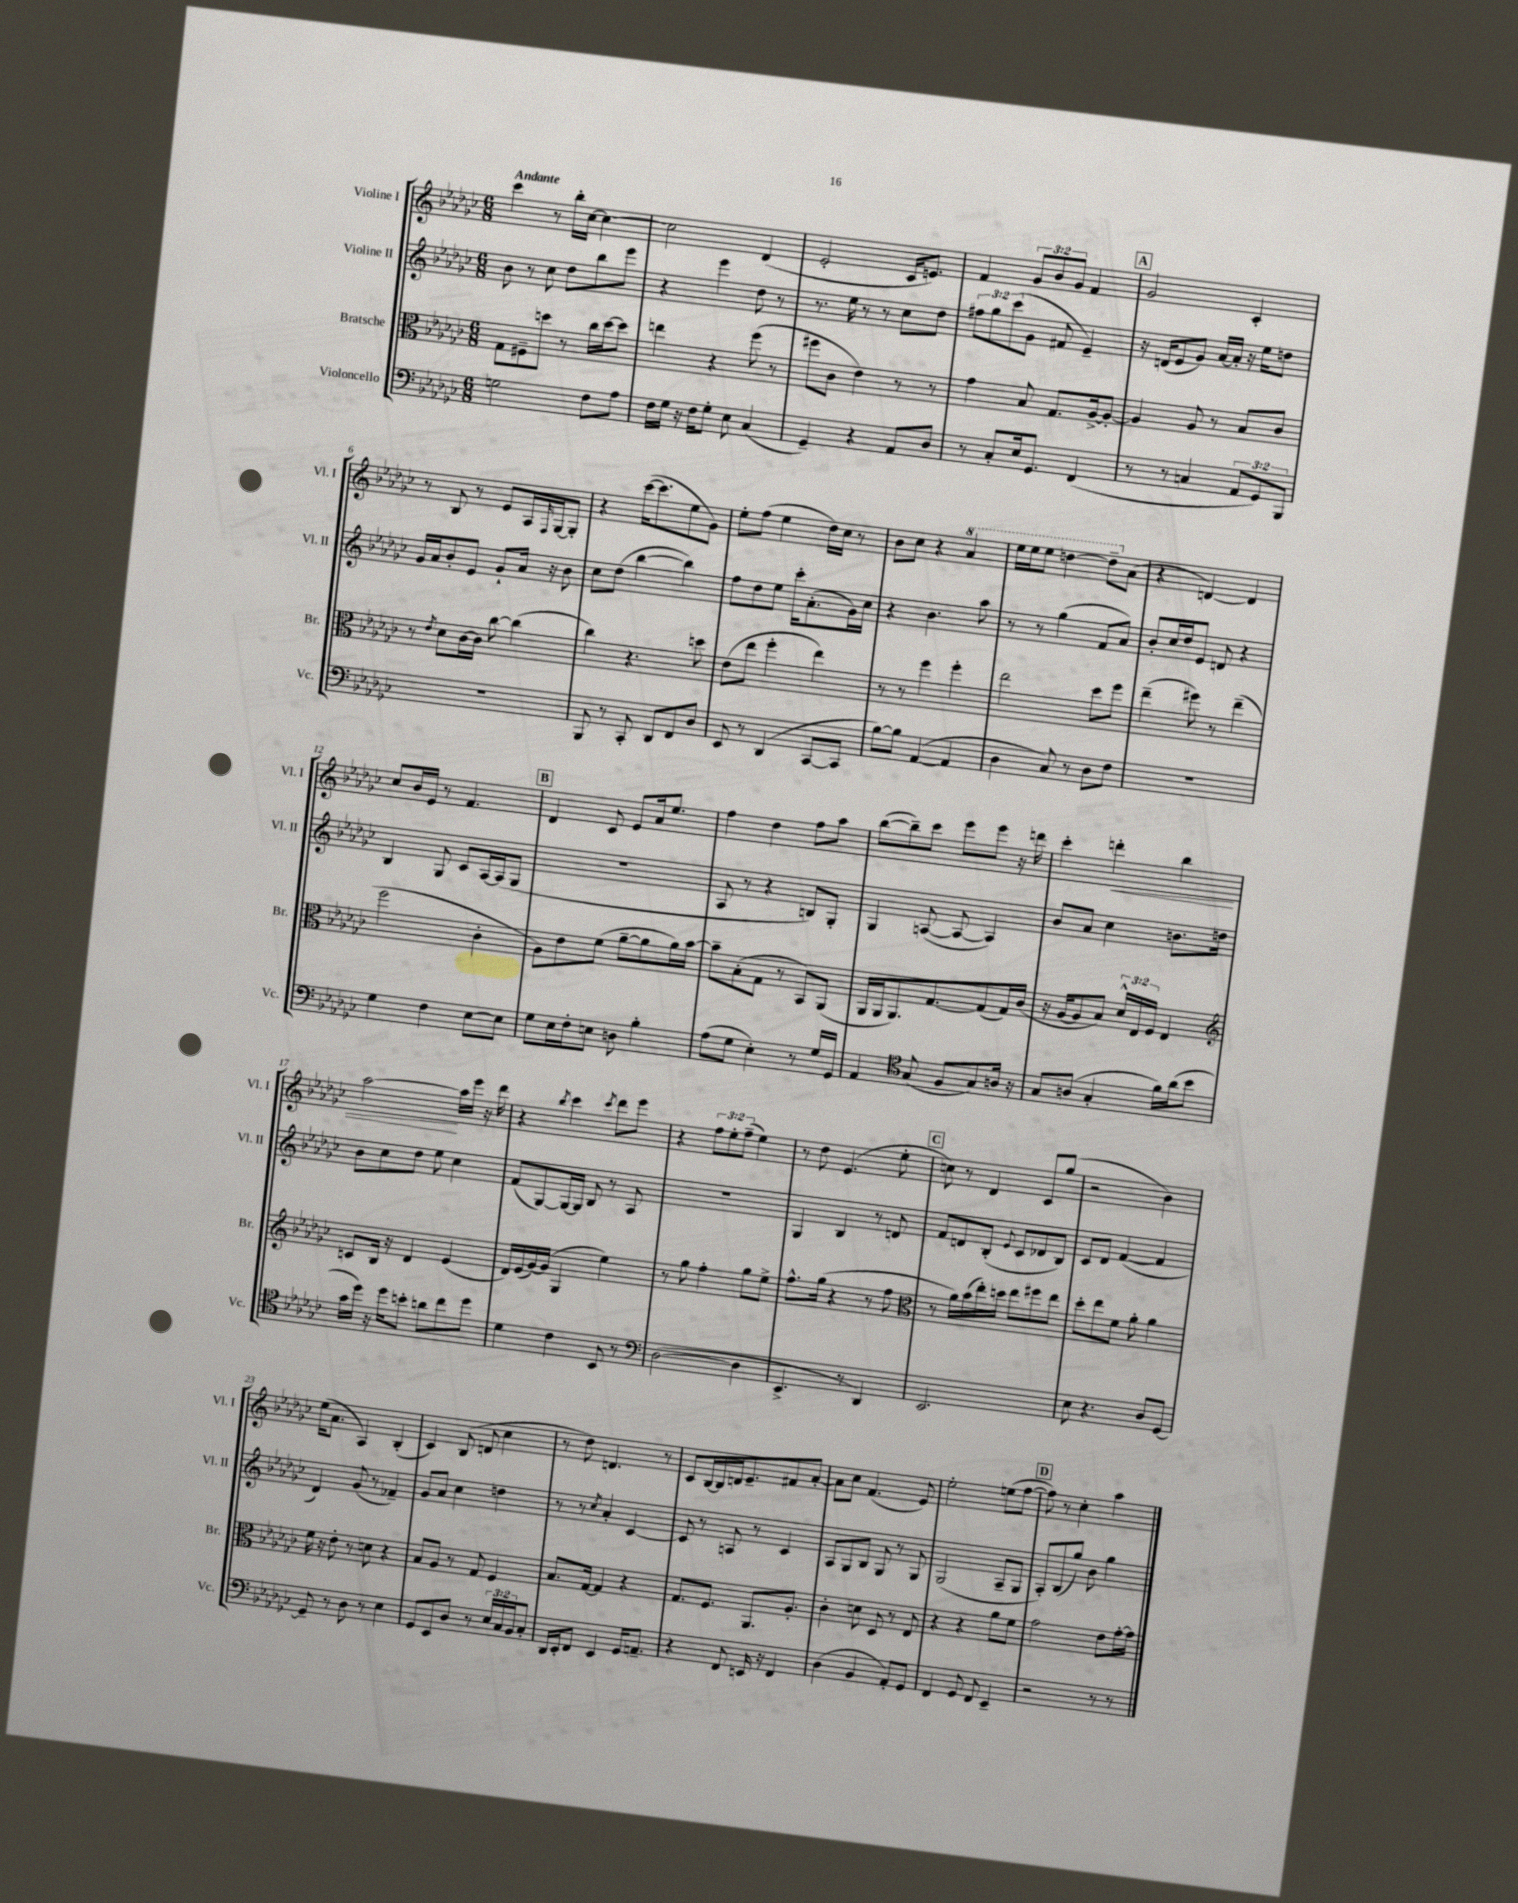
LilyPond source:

<<
\new StaffGroup <<
\new Staff = "s0" \with { instrumentName = "Violine I" shortInstrumentName = "Vl. I" } {
    \clef treble \key ges \major \numericTimeSignature \time 6/8 \override Staff.TupletNumber.text = #tuplet-number::calc-fraction-text \tempo "Andante"
    ces'''4 r8 bes''16-. ces''16~ ces''4~ |
    ces''2 des'4( |
    ees'2-. ces'16 e'8.) |
    f'4 \tuplet 3/2 { ges'8 bes'8 ges'8 } f'4 |
    \mark \markup { \box "A" } ges'2 ces'4-. |
    r8 bes8 r8 ees'8 aes16 \grace { f16 } ges16~ ges8-. |
    r4 ces'''16~( ces'''8. ees''8 ges'8) |
    ees''8-. f''8( ees''4 des''16) ces''16 r8 |
    bes'8 ces''8 r4 \ottava #1 aes''4 |
    ees'''16 ees'''16 ees'''8 d'''4~ d'''8-- \ottava #0 aes'8( |
    r4 d'4~) d'4 |
    ces''8 bes'16 ees'16 r8 f'4. |
    \mark \markup { \box "B" } des'4 ces'8 ees'8 aes'16 ees''8. |
    f''4 des''4 f''8 aes''8 |
    bes''8~( bes''8--) ces'''8 ees'''8 ees'''8 r16 d'''16 |
    ces'''4-. d'''4-.\< bes''4 |
    aes''2~\! aes''16 ees'''16 r16 des'''16 |
    r4 \acciaccatura { bes''8 } ces'''4 \acciaccatura { ces'''8 } des'''8 ees'''8 |
    r4 \tuplet 3/2 { f''8 ees''8-. f''8--( } ees''4) |
    r8 des''8 ees'4.( ees''8-. |
    \mark \markup { \box "C" } c''8) r8 des'4 ces'8 ges''8( |
    r2 bes'4) |
    ees''16( aes'8. aes4) bes4-.( |
    ces'4) bes8( d'8 ces''4 |
    r8 des''8) d'4. r8 |
    ces'8 bes16~ bes16 d'16 ees'8.-- fis'8 aes'8~-. |
    aes'8 ces''8 f'4.( ees'8) |
    ees''2-. e''8( f''8~ |
    \mark \markup { \box "D" } f''8) r8 ces''4-. aes''4 \bar "|." |
}
\new Staff = "s1" \with { instrumentName = "Violine II" shortInstrumentName = "Vl. II" } {
    \clef treble \key ges \major \numericTimeSignature \time 6/8 \override Staff.TupletNumber.text = #tuplet-number::calc-fraction-text
    bes'8 r8 ces''8 des''8 bes''8 ees'''8 |
    r4 ees'''4 des''8 r8 |
    r8. ees''16 r8 r8 ces''8 des''8 |
    \tuplet 3/2 { fis''8 ges''8 ces'''8( } ges'8 fis'8 ees'4--) |
    \mark \markup { \box "A" } r16 d'16( ees'8 ges'8) aes'16~ aes'16-. r16 ees''16 d''8 |
    ges'16 aes'16 bes'8-. ees'8 ges'8-! aes'16 r16 bes'8 |
    ces''8 des''8( bes''4~ bes''4) |
    f''8 des''8 ees''8 ces'''16-. aes'8.-.( ges'16) ces''16 |
    r4 bes'4. aes''8 |
    r8 r8 ges''4( f'8 aes'8) |
    bes'8-. ces''16 des''16 ees'8 d'8 r4 |
    bes4 ges8 ces'8 aes16~ aes16( ges8 |
    \mark \markup { \box "B" } R2. |
    aes8 r8 r4 b8) ges8-. |
    ges4 a8~( a8~ a4) |
    bes'8 aes'8 ces''4 b'8. d''16 |
    bes'8 ces''8 des''8 ees''8 ces''4 |
    f'8( ges8~) ges16~ ges16 bes8 r8 aes8 |
    R2. |
    ges4 bes4 r8 d'8 |
    \mark \markup { \box "C" } f'8 d'8 bes8-.( \appoggiatura { ees'8 } ces'8 des'8 bes8) |
    ces'8 des'8 f'4~( f'4 |
    des'4) ges'8( r8 fes'4--) |
    ges'8 aes'8 ces''4 d''4 |
    r8 r8 \acciaccatura { ces''8 } aes'4-. ces'4~ |
    ces'8 r8 a8 r8 ces'4 |
    aes8 ges8 bes8 ges8 r8 ges8 |
    ges2( aes8-- ges8 |
    \mark \markup { \box "D" } aes8-.) bes8( ges''8) bes'8 ges''4 \bar "|." |
}
\new Staff = "s2" \with { instrumentName = "Bratsche" shortInstrumentName = "Br." } {
    \clef alto \key ges \major \numericTimeSignature \time 6/8 \override Staff.TupletNumber.text = #tuplet-number::calc-fraction-text
    ges8 fis8-- d''8 r8 ces''16 d''16~ d''8 |
    e''4 r4 f''8( r8 |
    fis''8 ces'8 ees'4) r8 r8 |
    ges'4 bes8 ges8. aes16~-> aes8~-. |
    \mark \markup { \box "A" } aes4 aes8 r8 bes8 ces'8 |
    r8 \acciaccatura { ees'8 } des'8 ces'16~ ces'16 ces''8~ ces''4( |
    ces''4) r4. d''8 |
    ees'8( ees''8 f''4-. ees''4) |
    r8 r8 f''4 f''4-. |
    ees''2 des''8 f''8 |
    ees''4--( fis''8) r8 ees''4--( |
    f''2 ces'4-. |
    \mark \markup { \box "B" } aes8) ees'8 f'8( aes'8~-- aes'8 aes'16) bes'16~ |
    bes'8-- bes8-.( ges8 r8 bes,8) aes,8( |
    aes,16 aes,16 aes,8.) ges8.~ ges8( ges16) ces'16( |
    r16 aes16~ aes8 bes8) \tuplet 3/2 { des'16-^ ees16 f16 } ees4 |
    \clef treble c'8 bes16 r16 des'4 ees'4( |
    des'16) ees'16( ges'16~) ges'16( ges4 ees''4) |
    r8 ges''8 f''4-. ges''8 ees''8-> |
    f''8.-^ ges''16( r4 r8 f''8 |
    \mark \markup { \box "C" } \clef alto r8 aes'16) bes'16( ees''16-.) d''16 ees''8 fis''8 ees''8 |
    des''8-. ees''8 f'8 aes'8-. aes'4 |
    f'16 r16 ees'8-. r8 d'8 r4 |
    bes8 aes8 r8 ges8 f4 |
    bes8. ges16~ ges4 r4 |
    ges8. f8. aes,8. aes8.-. |
    ces'4-. d'8 des8 r8 ees8 |
    r4 r4 aes'8 f'8 |
    \mark \markup { \box "D" } ges'2 ees'8 ges'16~-. ges'16 \bar "|." |
}
\new Staff = "s3" \with { instrumentName = "Violoncello" shortInstrumentName = "Vc." } {
    \clef bass \key ges \major \numericTimeSignature \time 6/8 \override Staff.TupletNumber.text = #tuplet-number::calc-fraction-text
    g2 f8 aes8 |
    f16 ges16 r16 f16 ges8-. ees8 ces4( |
    ges,4--) r4 aes,8 des8 |
    r8 ces8-. ees16 ges,8. f,4( |
    \mark \markup { \box "A" } r8 r8 c4 \tuplet 3/2 { aes,8 ges,8) bes,,8 } |
    R2. |
    bes,,8 r8 ces,8-. des,8 f,8 des8 |
    ees,8 r8 des,4( ces,8~ ces,8 |
    bes8~) bes8 aes,4~( aes,4 |
    des4 ces8) r8 des8 f8 |
    R2. |
    ges4 f4 ees8~ ees8 |
    \mark \markup { \box "B" } ges8 ees16 f16-. e8 d8 bes4-. |
    aes8( ges8 ees4-.) r8 ges16 ges,16 |
    aes,4 \clef tenor ges8( f8 ges8) a16 r16 |
    ges8 a8( ges4-. f'16) aes'16( bes'8 |
    ges'16 des''16) r16 des''16 b'8-. a'8 ces''8 des''8 |
    des'4 ces'4 bes,8 r8 |
    \clef bass des2~( des4 |
    ees,4.-> r8 des,4) |
    \mark \markup { \box "C" } ees,2. |
    ees8 r4. des8 ges,8~ |
    ges,8-- r8 des8 r8 ees4 |
    ges,8 ees,8 des8 r8 \tuplet 3/2 { ees16 ces16 bes,16 } ces8-. |
    des,16 ees,16-. f,8 ees,4 ges,16 a,8.-- |
    r4 f,8 e,16 r16 f,4 |
    des4( bes,4 aes,8-.) ges,8 |
    f,4 ges,8 f,8 ees,4-- |
    \mark \markup { \box "D" } r2 r8 r8 \bar "|." |
}
>>
>>
